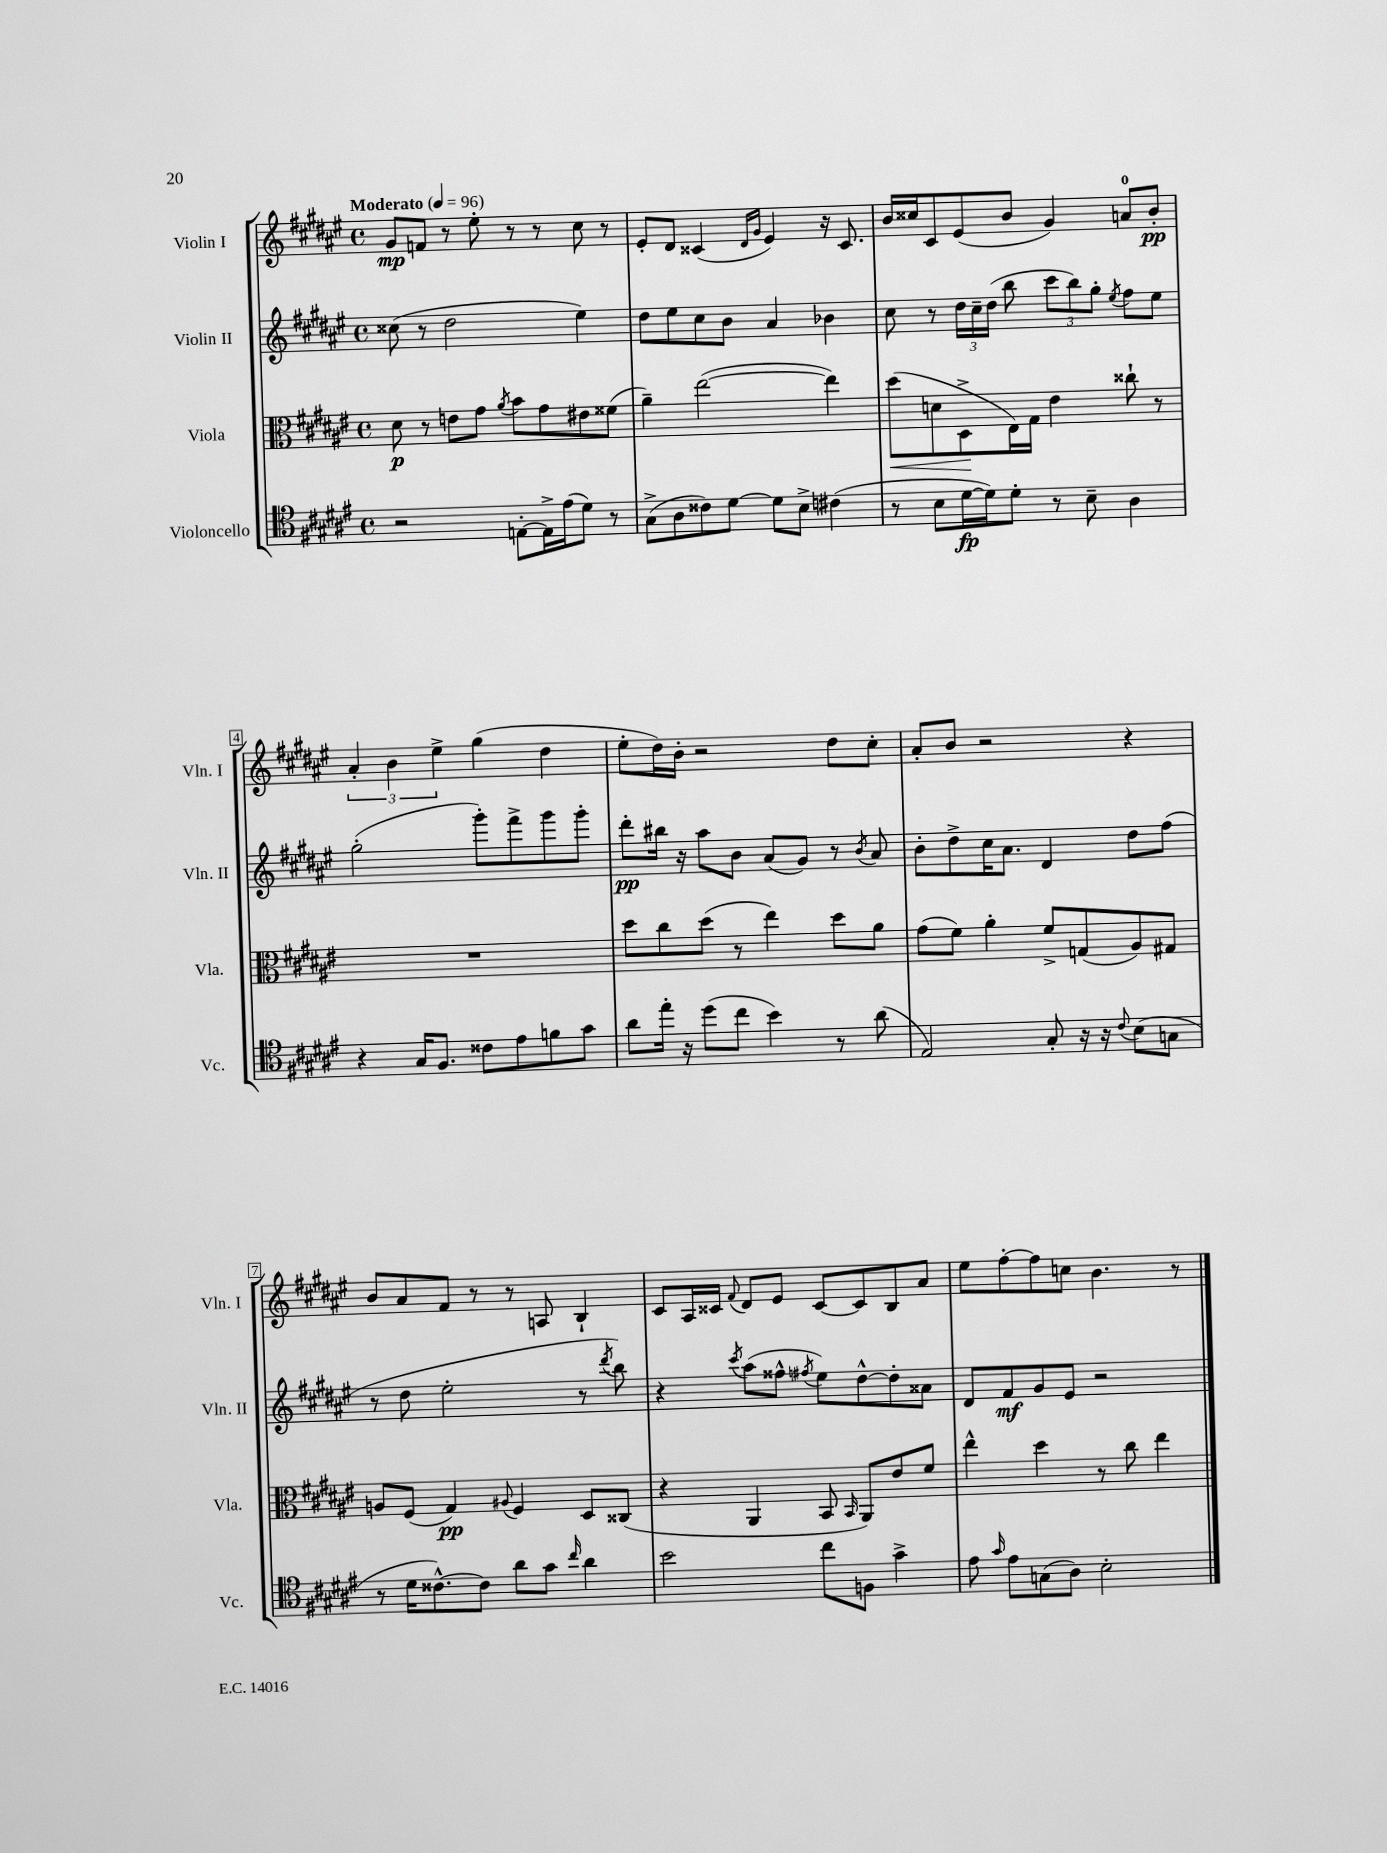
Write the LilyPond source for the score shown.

<<
\new StaffGroup <<
\new Staff = "s0" \with { instrumentName = "Violin I" shortInstrumentName = "Vln. I" } {
    \clef treble \key fis \major \defaultTimeSignature \time 4/4 \tempo "Moderato" 4 = 96
    \autoBeamOff gis'8[\mp f'8] r8 eis''8-. r8 r8 cis''8 r8 |
    eis'8[-. dis'8] cisis'4( \grace { dis'16[ gis'16] } eis'4) r16 cisis'8. |
    b'16[ cisis''16 cis'8 eis'8( b'8] gis'4) a'8[-0 b'8]-.\pp |
    \tuplet 3/2 { ais'4-. b'4 eis''4-> } gis''4( dis''4 |
    eis''8[-. dis''16) b'16]-. r2 dis''8[ cis''8]-. |
    ais'8[-. b'8] r2 r4 |
    b'8[ ais'8 fis'8] r8 r8 a8 b4-! |
    cis'8[ ais16 cisis'16] \appoggiatura { fis'8 } dis'8[ eis'8] cisis'8[~ cisis'8 b8 ais'8] |
    eis''8[ fis''8~-. fis''8 c''8] b'4. r8 \bar "|." |
}
\new Staff = "s1" \with { instrumentName = "Violin II" shortInstrumentName = "Vln. II" } {
    \clef treble \key fis \major \defaultTimeSignature \time 4/4
    \autoBeamOff cisis''8( r8 dis''2 eis''4) |
    dis''8[ eis''8 cis''8 b'8] ais'4 bes'4 |
    cis''8 r8 \tuplet 3/2 { dis''16[ cis''16-- dis''16]( } b''8 \tuplet 3/2 { cis'''8[ b''8) gis''8]-. } \acciaccatura { eis''8 } fis''8[ eis''8] |
    gis''2-.( gis'''8[-.) fis'''8-> gis'''8 gis'''8]-. |
    dis'''8[-.\pp bis''16] r16 ais''8[ b'8] ais'8[( gis'8]) r8 \acciaccatura { b'8 } ais'8 |
    b'8[-. dis''8-> cis''16 ais'8.] dis'4 dis''8[ fis''8]( |
    r8 dis''8 eis''2-. r8 \acciaccatura { dis'''8 } b''8) |
    r4 \acciaccatura { cis'''8 } ais''8[( fisis''8]-^ \acciaccatura { fis''8 } eis''8[) dis''8~-^ dis''8-. aisis'8] |
    dis'8[ fis'8\mf gis'8 eis'8] r2 \bar "|." |
}
\new Staff = "s2" \with { instrumentName = "Viola" shortInstrumentName = "Vla." } {
    \clef alto \key fis \major \defaultTimeSignature \time 4/4
    \autoBeamOff dis'8\p r8 e'8[ gis'8] \acciaccatura { ais'8 } b'8[ gis'8 eis'8 fisis'8]( |
    ais'4--) eis''2~( eis''4) |
    dis''8[\<( d'8 dis8->\! eis16) gis16] eis'4 cisis''8-! r8 |
    R1 |
    dis''8[ cis''8 dis''8]( r8 eis''4) dis''8[ ais'8] |
    gis'8[( fis'8]) ais'4-. fis'8[-> g8( ais8) gis8] |
    a8[ fis8]( gis4\pp) \appoggiatura { ais8 } fis4 dis8[ cisis8]( |
    r4 ais,4 b,8 \grace { b,16 } ais,8[) eis'8 fis'8] |
    eis''4-^ dis''4 r8 cis''8 eis''4 \bar "|." |
}
\new Staff = "s3" \with { instrumentName = "Violoncello" shortInstrumentName = "Vc." } {
    \clef tenor \key fis \major \defaultTimeSignature \time 4/4
    \autoBeamOff r2 e8[~-. e16-> eis'16( dis'8]) r8 |
    gis8[->( ais8 cisis'8) dis'8]~ dis'8[ b8]-> cis'4( |
    r8 b8[ dis'16~\fp dis'16) dis'8]-. r8 b8-- ais4 |
    r4 gis16[ fis8.] cisis'8[ eis'8 f'8 gis'8] |
    ais'8[ eis''16]-. r16 dis''8[( cis''8] b'4) r8 ais'8( |
    eis2) gis8-. r16 r16 \appoggiatura { cis'8 } b8[( g8] |
    r8 dis'16[ cisis'8.~-^) cisis'8] ais'8[ gis'8] \grace { cis''16 } ais'4 |
    b'2 cis''8[ f8] gis'4-> |
    eis'8 \grace { gis'16 } eis'8[ g8( ais8]) b2-. \bar "|." |
}
>>
>>
\layout { \context { \Score \override BarNumber.stencil = #(make-stencil-boxer 0.1 0.3 ly:text-interface::print) } }
